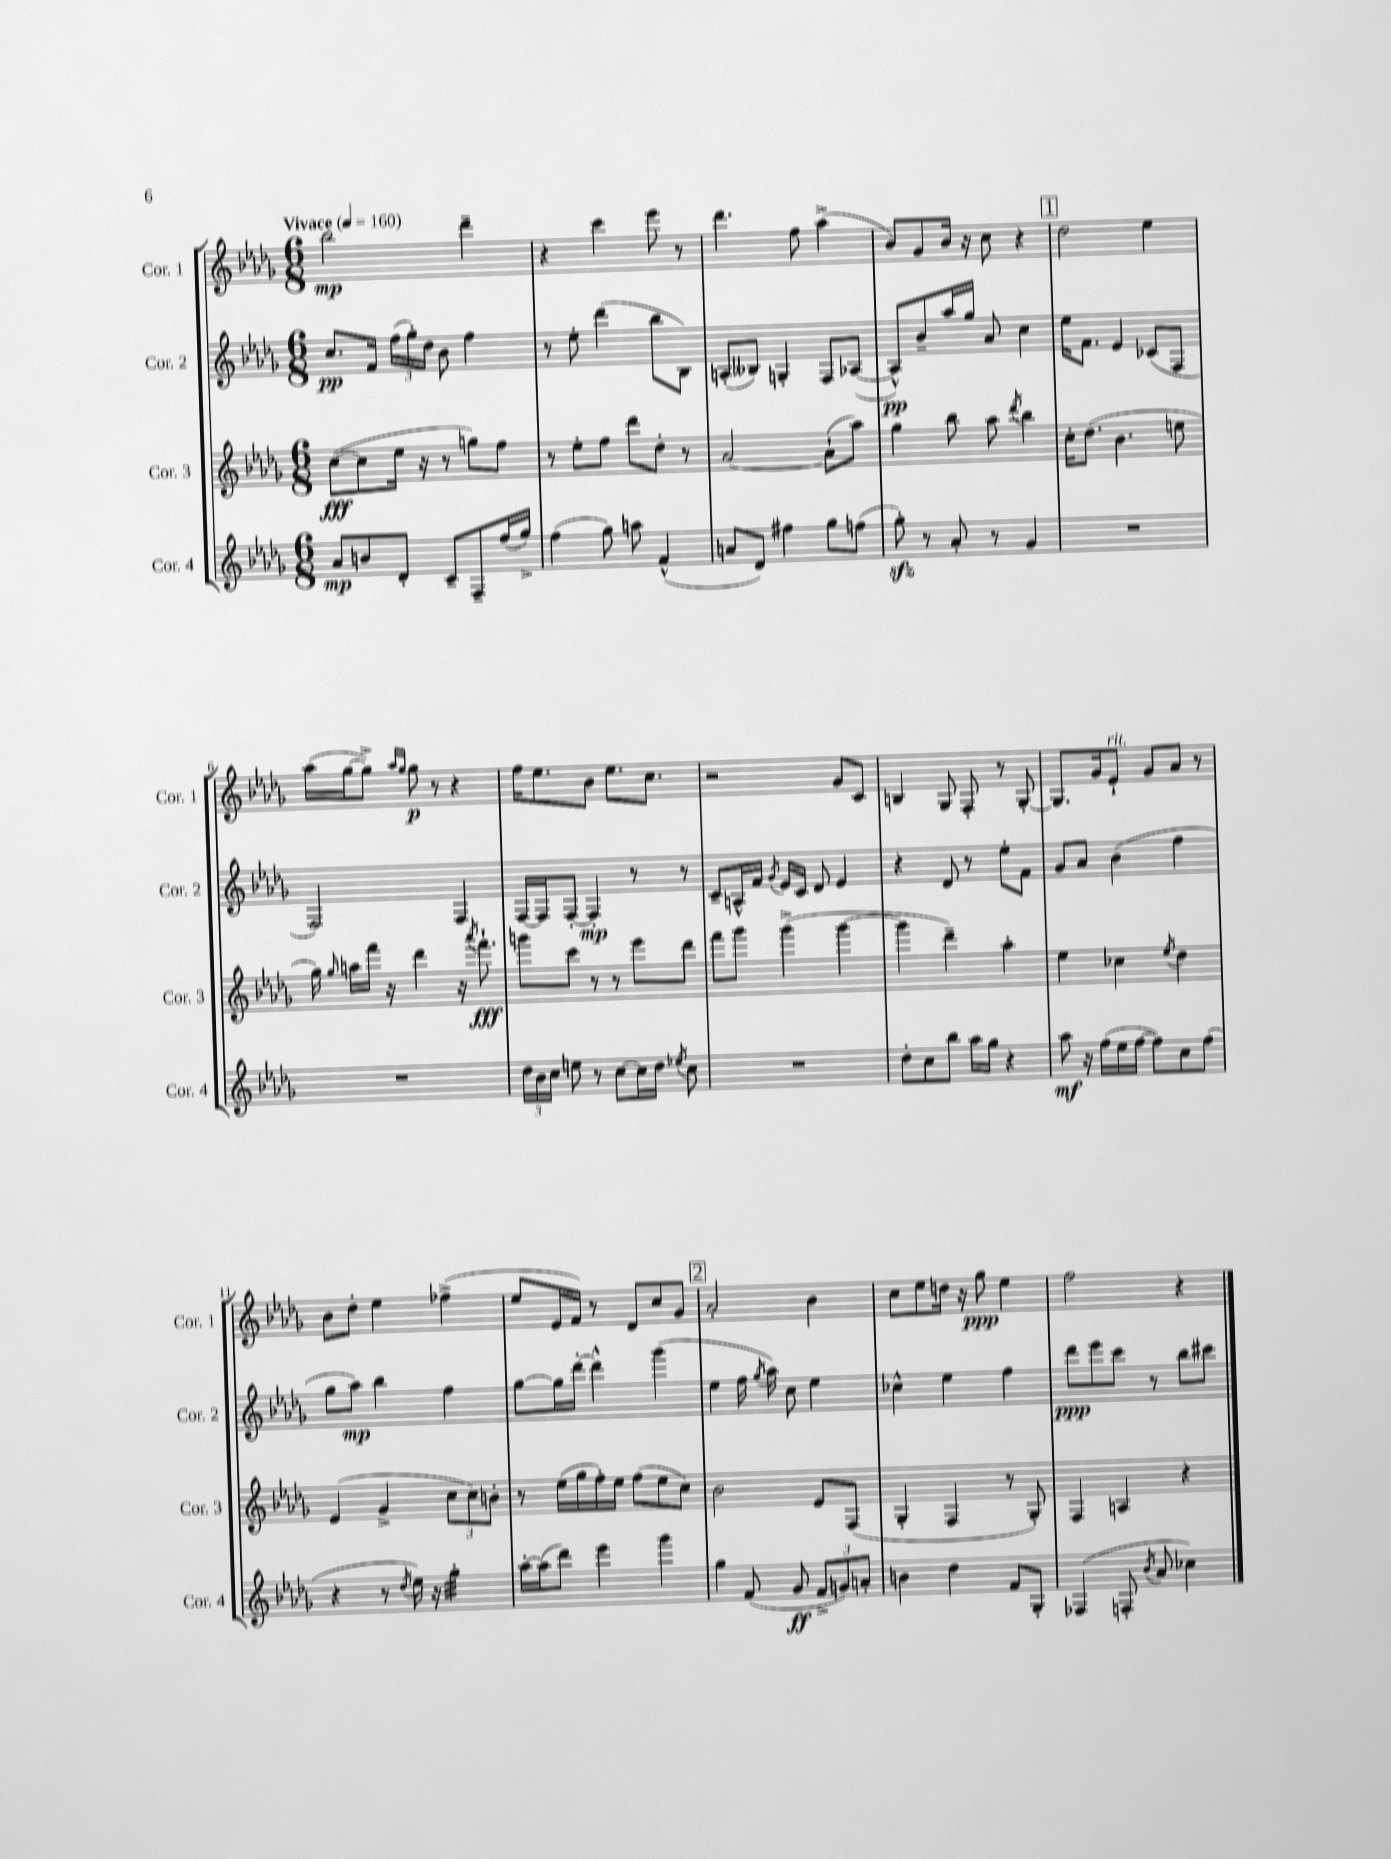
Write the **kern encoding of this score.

**kern	**kern	**kern	**kern
*staff4	*staff3	*staff2	*staff1
*clefG2	*clefG2	*clefG2	*clefG2
*k[b-e-a-d-g-]	*k[b-e-a-d-g-]	*k[b-e-a-d-g-]	*k[b-e-a-d-g-]
*M6/8	*M6/8	*M6/8	*M6/8
*MM160	*MM160	*MM160	*MM160
8a-	([8cc	8.cc	2bb-
8b	8cc]	.	.
.	.	16f	.
8d-'	16ee-	(24ff	.
.	.	24gg-')	.
.	16r	.	.
.	.	24dd-	.
8c~	8r	8b-	.
8F~	8gg)	4ff	4ddd-~
(16ff	8ff	.	.
16gg-^)	.	.	.
=	=	=	=
(4ff	8r	8r	4r
.	8ee-'	8ee-'	.
8gg-)	8ff	(4ddd-	4ccc
8aa	8ddd-	.	.
(4f^^	8dd-'	8bb-	8eee-
.	8r	8B-)	8r
=	=	=	=
8a	[2a-	(8A'	4.ddd-
8d-)	.	8B--)	.
4ff#	.	4G'	.
.	.	.	8ff
8gg-	(8a-`]	8F	(4aa-^
(8ff	8aa-)	([8A-	.
=	=	=	=
8gg-')	4gg-	8A-^^])	8b-)
8r	.	8b-~	8g-
8a-'	8bb-	16aa-	16b-
.	.	16gg-	16r
8r	8aa-	8a-	8cc
.	8qddd-	.	.
4g-	4bb-	4cc	4r
=	=	=	=
2.r	16cc'	16ee-	2dd-
.	(8.dd-	8.f	.
.	4.b-	4e-	.
.	.	(8c-	4ee-
.	8ee	8F	.
=	=	=	=
2.r	16gg-)	2F)	(16aa-
.	16qqgg-	.	.
.	16aa	.	[16gg-
.	16fff	.	8gg-^])
.	16r	.	.
.	.	.	16qqaa-
.	.	.	16qqgg-
.	4ddd-	.	8gg-
.	.	.	8r
.	16r	4F	4r
.	8qaaa-	.	.
.	8.fff`	.	.
=	=	=	=
24dd-	8ggg	[16F	16ff
24b-	.	.	.
.	.	16F]	8.ee-
24cc	.	.	.
8ee	8ccc	[8F'	.
8r	8r	4F']	8b-
[8cc	8r	.	8.ee-
16cc]	8eee-	8r	.
16dd-	.	.	8.cc
8qee-	.	.	.
8cc	8ddd-	8r	.
=	=	=	=
2.r	8fff	8c~	2r
.	8ggg-	16A^^	.
.	.	16f	.
.	.	8qg-	.
.	(4ggg-^	16e-	.
.	.	16c	.
.	.	8d-	.
.	[4ggg-	4e-	8g-
.	.	.	8c
=	=	=	=
8dd-'	4ggg-]	4r	4B
8cc	.	.	.
8bb-	4ddd-~)	8d-	8G-
16aa-	.	8r	8F'
16gg-	.	.	.
4r	4aa-'	8ee-'	8r
.	.	8f	[8G-'
=	=	=	=
8aa-	4ee-	8g-	8.G-]
16r	.	8a-	.
(16ff	.	.	16g-
16ee-	4cc-	(4b-	8e-`
[16ff	.	.	.
8ff])	.	.	8g-
.	8qee-	.	.
8cc	4dd-	4ff	8a-
(8ff	.	.	8r
=	=	=	=
4r	(4e-	8gg-	8b-
.	.	8aa-)	8dd-'
8r	4g-^	4bb-	4ee-
8qdd-	.	.	.
16ee-)	.	.	.
16r	.	.	.
4gg-'	12cc	4ff	(4ff-^
.	12cc)	.	.
.	12b'	.	.
=	=	=	=
[16aa-'	8r	[8gg-	8ee-
(16aa-]	.	.	.
8ddd-)	(16ee-	16gg-]	16e-
.	16gg-	[16ddd-'	16f)
4eee-	16ff')	4ddd-^^]	8r
.	16ee-	.	.
.	(8ff	.	8d-
4ggg-	8ee-	(4ggg-	8cc
.	8cc)	.	8g-
=	=	=	=
4gg-	2b-	4ee-	2a-'
(8f	.	16ff	.
.	.	8qgg-	.
.	.	16aa-)	.
8g-	.	8cc	.
12f^	8e-	4ee-	4b-
12g)	.	.	.
.	(8F	.	.
12a'	.	.	.
=	=	=	=
4b	4G-'	4cc-^^	8cc
.	.	.	8ee-
4dd-	4F	4ee-	16dd
.	.	.	16r
.	.	.	8gg-
8f	8r	4ff	4ee-
8G-'	8G-')	.	.
=	=	=	=
(4F-	4F	8ddd-	2ff
.	.	8eee-	.
8F'	4A	8ccc	.
8qb-	.	.	.
8a-	.	8r	.
4cc-)	4r	8bb-	4r
.	.	8ccc#	.
==	==	==	==
*-	*-	*-	*-
